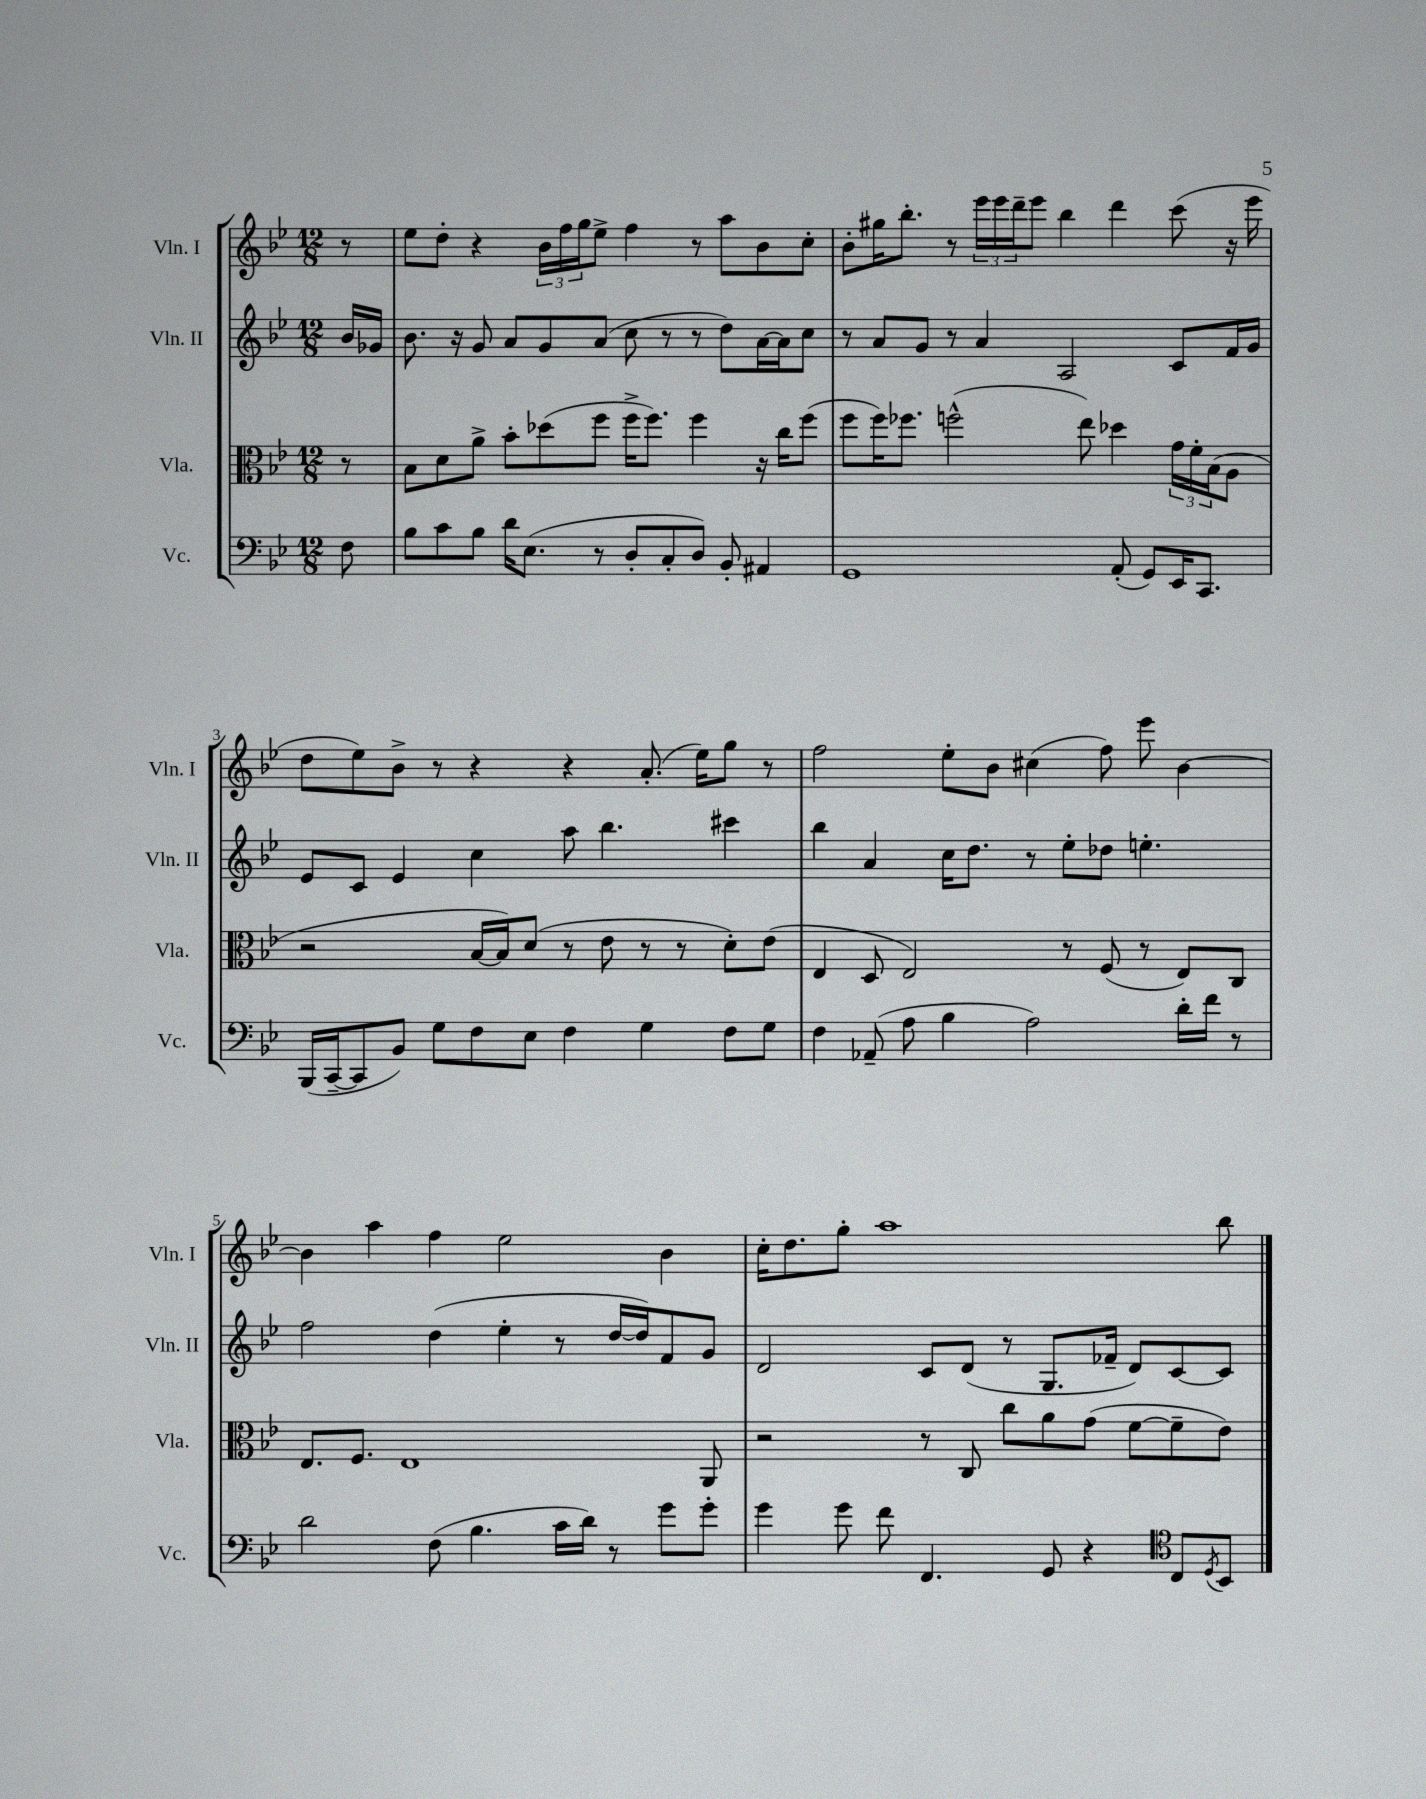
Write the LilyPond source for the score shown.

<<
\new StaffGroup <<
\new Staff = "s0" \with { instrumentName = "Vln. I" shortInstrumentName = "Vln. I" } {
    \clef treble \key bes \major \numericTimeSignature \time 12/8 \partial 8
    r8 |
    ees''8 d''8-. r4 \tuplet 3/2 { bes'16 f''16 g''16 } ees''8-> f''4 r8 a''8 bes'8 c''8-. |
    bes'8-. gis''16 bes''8.-. r8 \tuplet 3/2 { ees'''16 ees'''16 d'''16-- } ees'''8 bes''4 d'''4 c'''8( r16 ees'''16 |
    d''8 ees''8) bes'8-> r8 r4 r4 a'8.-.( ees''16) g''8 r8 |
    f''2 ees''8-. bes'8 cis''4( f''8) ees'''8 bes'4~ |
    bes'4 a''4 f''4 ees''2 bes'4 |
    c''16-. d''8. g''8-. a''1 bes''8 \bar "|." |
}
\new Staff = "s1" \with { instrumentName = "Vln. II" shortInstrumentName = "Vln. II" } {
    \clef treble \key bes \major \numericTimeSignature \time 12/8 \partial 8
    bes'16 ges'16 |
    bes'8. r16 g'8 a'8 g'8 a'8( c''8 r8 r8 d''8) a'16~ a'16 c''8 |
    r8 a'8 g'8 r8 a'4 a2 c'8 f'16 g'16 |
    ees'8 c'8 ees'4 c''4 a''8 bes''4. cis'''4 |
    bes''4 a'4 c''16 d''8. r8 ees''8-. des''8 e''4.-. |
    f''2 d''4( ees''4-. r8 d''16~ d''16) f'8 g'8 |
    d'2 c'8 d'8( r8 g8. fes'16-- d'8) c'8~ c'8 \bar "|." |
}
\new Staff = "s2" \with { instrumentName = "Vla." shortInstrumentName = "Vla." } {
    \clef alto \key bes \major \numericTimeSignature \time 12/8 \partial 8
    r8 |
    bes8 d'8 a'8-> bes'8-. des''8( f''8 f''16-> f''8.) f''4 r16 c''16 f''8( |
    f''8 f''16) fes''8. f''2-^( ees''8) des''4 \tuplet 3/2 { g'16 f'16-. bes16( } a8 |
    r2 bes16~ bes16) d'8( r8 ees'8 r8 r8 d'8-.) ees'8( |
    ees4 d8 ees2) r8 f8( r8 ees8) c8 |
    ees8. f8. ees1 a,8 |
    r2 r8 c8 c''8 a'8 g'8( f'8~ f'8-- ees'8) \bar "|." |
}
\new Staff = "s3" \with { instrumentName = "Vc." shortInstrumentName = "Vc." } {
    \clef bass \key bes \major \numericTimeSignature \time 12/8 \partial 8
    f8 |
    bes8 c'8 bes8 d'16 ees8.( r8 d8-. c8-. d8) bes,8-. ais,4 |
    g,1 a,8-.( g,8) ees,16 c,8. |
    bes,,16( c,16~-- c,8 bes,8) g8 f8 ees8 f4 g4 f8 g8 |
    f4 aes,8--( a8 bes4 a2) d'16-. f'16 r8 |
    d'2 f8( bes4. c'16 d'16) r8 g'8 g'8-. |
    g'4 g'8 f'8 f,4. g,8 r4 \clef tenor c8 \acciaccatura { d8 } bes,8 \bar "|." |
}
>>
>>
